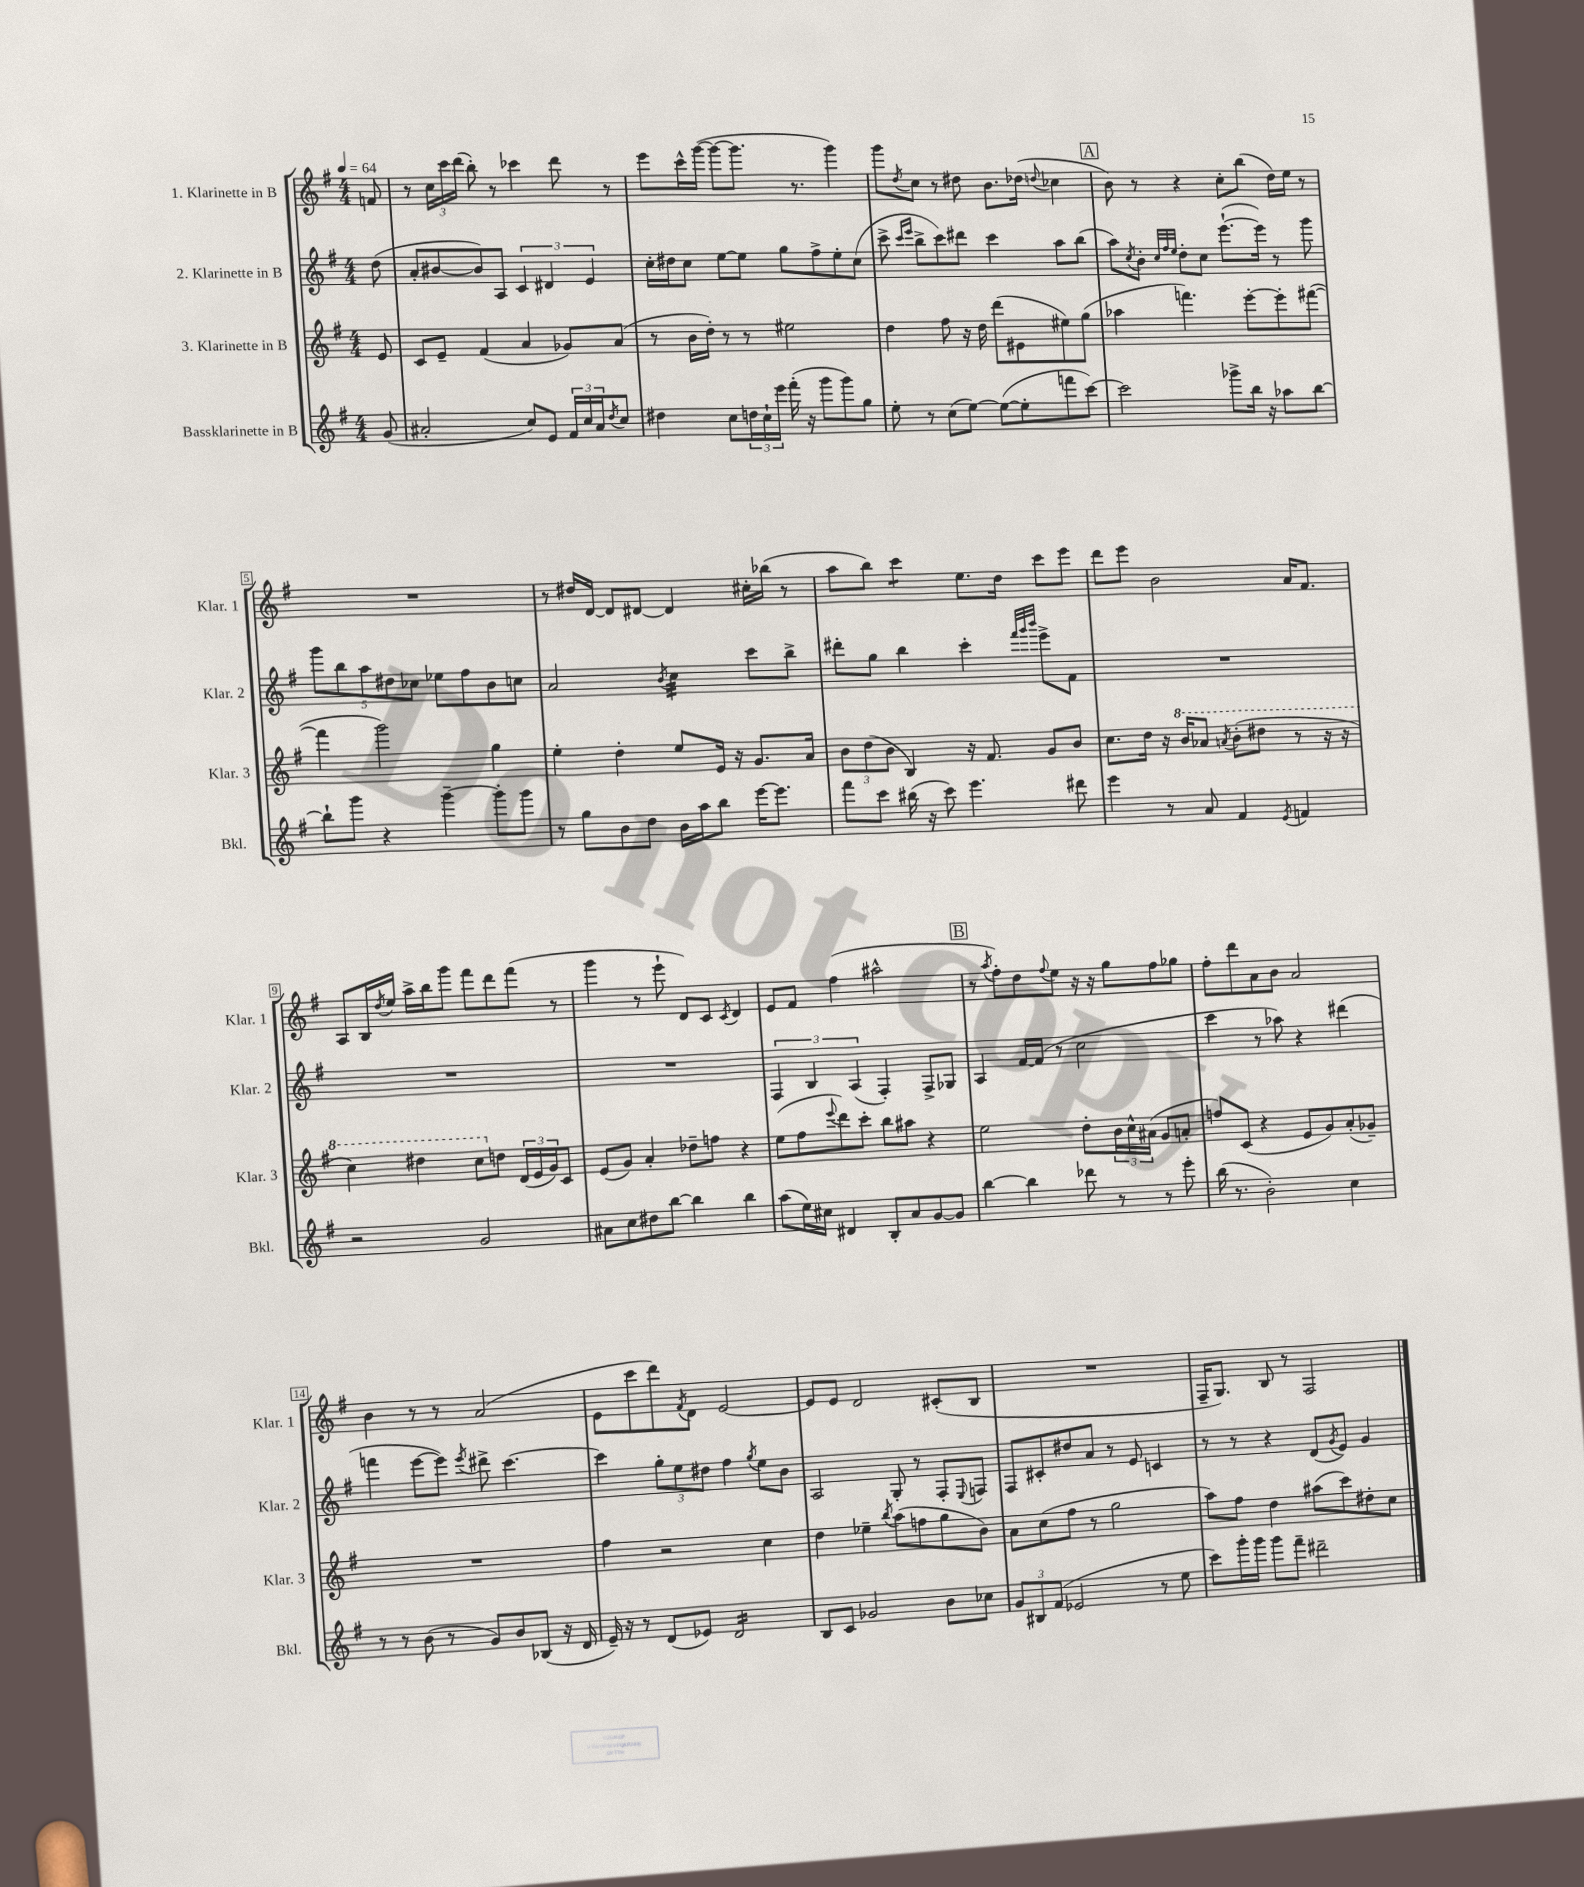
<<
\new StaffGroup <<
\new Staff = "s0" \with { instrumentName = "1. Klarinette in B" shortInstrumentName = "Klar. 1" } {
    \clef treble \key g \major \numericTimeSignature \time 4/4 \partial 8 \tempo 4 = 64
    f'8 |
    r8 \tuplet 3/2 { c''16 c'''16 d'''16( } b''8-.) r8 ces'''4 d'''8 r8 |
    e'''8 c'''16-^ g'''16~( g'''8~ g'''8. r8. g'''4) |
    g'''8 \acciaccatura { d''8 } c''8 r8 dis''8 b'8. des''16( \appoggiatura { d''8 } ces''4 |
    \mark \markup { \box "A" } b'8) r8 r4 c''8-. b''8( d''16) e''16 r8 |
    R1 |
    r8 dis''16 d'16~ d'8 dis'8~ dis'4 cis''16-. bes''16( r8 |
    a''8 b''8) c'''4:8 e''8. d''16 c'''8 e'''8 |
    d'''8 e'''8 b'2 a'16 fis'8. |
    a8 b16 \acciaccatura { d''8 } e''16 a''16-> b''16 g'''8 fis'''8 d'''8 fis'''8( r8 |
    g'''4 r8 e'''8-! d'8) c'8 \acciaccatura { c'8 } d'4 |
    e'8 fis'8 fis''4( ais''2-^ |
    \mark \markup { \box "B" } r8 \acciaccatura { a''8 } fis''8-.) d''8 \appoggiatura { fis''8 } e''8 r16 r16 g''8 fis''8 ges''8 |
    fis''8-. d'''8 a'8 b'8 a'2 |
    b'4 r8 r8 a'2( |
    e'8 c'''8 d'''8) \acciaccatura { fis'8 } d'8 e'2~ |
    e'8 e'8 d'2 cis'8-.( b8 |
    R1 |
    fis16-- g8.) b8 r8 fis2 \bar "|." |
}
\new Staff = "s1" \with { instrumentName = "2. Klarinette in B" shortInstrumentName = "Klar. 2" } {
    \clef treble \key g \major \numericTimeSignature \time 4/4 \partial 8
    d''8( |
    a'8-. bis'8~ bis'8) a8 \tuplet 3/2 { c'4 dis'4 e'4 } |
    c''16-. dis''16 c''8 e''8~ e''8 g''8 fis''8-> e''8-. c''8( |
    c'''8-> \grace { c'''16 e'''16 } b''8-> c'''8) dis'''8 c'''4 a''8 b''8( |
    \mark \markup { \box "A" } a''8) \acciaccatura { c''8 } b'8-. \grace { c''32 fis''32 e''32 } d''8-. c''8 e'''8.~-!( e'''16) r8 g'''8 |
    \tuplet 5/4 { g'''8 b''8 a''8 dis''8 ces''8 } ees''8 fis''8 b'8 c''8 |
    a'2 \acciaccatura { b'8 } c''4:32 c'''8 b''8-> |
    dis'''8-. g''8 b''4 c'''4-. \grace { fis'''32 g'''32 b'''32 } e'''8-> fis'8 |
    R1 |
    R1 |
    R1 |
    \tuplet 3/2 { fis4 b4 a4( } fis4-.) fis8-> ges8 |
    \mark \markup { \box "B" } a4 fis'16~ fis'16( r8 c''2 |
    c'''4 r8 aes''8) r4 dis'''4( |
    f'''4 e'''8~ e'''8) \acciaccatura { e'''8 } dis'''8-> c'''4.~ |
    c'''4 \tuplet 3/2 { g''8-. e''8 dis''8 } fis''4 \acciaccatura { g''8 } e''8 b'8 |
    a2 g8-. r8 fis8-. \appoggiatura { e8 } f8 |
    fis8 cis'8-. dis''8 a'8 r8 e'8 c'4 |
    r8 r8 r4 d'8( \acciaccatura { g'8 } e'8) g'4 \bar "|." |
}
\new Staff = "s2" \with { instrumentName = "3. Klarinette in B" shortInstrumentName = "Klar. 3" } {
    \clef treble \key g \major \numericTimeSignature \time 4/4 \partial 8
    e'8 |
    c'8 e'8-- fis'4( a'4 ges'8) a'8( |
    r8 b'16 d''16-.) r8 r8 eis''2 |
    d''4 fis''8 r16 d''16 d'''8( eis'8 eis''8) g''8( |
    \mark \markup { \box "A" } aes''4 f'''4.) e'''8~-. e'''8-. fis'''8~( |
    fis'''4 g'''2) g''4 |
    e''4-. d''4-. e''8 e'16 r16 g'8. a'16 |
    \tuplet 3/2 { b'8 d''8( b'8 } b4) r16 fis'8. g'8 b'8 |
    c''8. d''16 r16 \ottava #1 b''16 aes''8 \acciaccatura { a''8 } b''8-.( dis'''8 r8 r16 r16 |
    c'''4) dis'''4 c'''8 \ottava #0 d''!8 \tuplet 3/2 { d'16( e'16 g'16) } c'8 |
    e'8( g'8) a'4-. des''8-- f''8 r4 |
    e''8( fis''8 \appoggiatura { e'''8 } d'''8) c'''8-. b''8 ais''8 r4 |
    \mark \markup { \box "B" } e''2 d''8-. \tuplet 3/2 { b'16 c''16-^ ais'16( } g'8 a'8-. |
    f''8) c'8( r4 e'8 g'8) a'8-.( ges'8--) |
    R1 |
    fis''4 r2 c''4 |
    d''4 ees''4-- \acciaccatura { b''8 } a''8( f''8 g''8 b'8) |
    a'8 c''8( fis''8 r8 g''2 |
    a''8) fis''8 d''4 ais''8( c'''8) dis''8-. c''8 \bar "|." |
}
\new Staff = "s3" \with { instrumentName = "Bassklarinette in B" shortInstrumentName = "Bkl." } {
    \clef treble \key g \major \numericTimeSignature \time 4/4 \partial 8
    g'8( |
    ais'2-. c''8) e'8 \tuplet 3/2 { fis'16 c''16 ais'16 } \acciaccatura { d''8 } c''8 |
    dis''4 c''8 \tuplet 3/2 { d''16 c''16-! e'''16 } fis'''16-.( r16 g'''8 g'''8) g''8 |
    e''8-. r8 c''8( e''8~) e''8~( e''8-. f'''8 c'''8~) |
    \mark \markup { \box "A" } c'''2 ges'''8-> b''16 r16 aes''8 b''8~ |
    b''8-! g'''8 r4 g'''4~-- g'''8-. g'''8 |
    r8 g''8 b'8 d''8 b'16 a''16 b''8 e'''16~ e'''8. |
    fis'''8 c'''8 bis''16( r16 c'''8) e'''4. dis'''8 |
    e'''4 r8 a'8 fis'4 \acciaccatura { e'8 } f'4 |
    r2 g'2 |
    ais'8 c''8 dis''8 b''8~ b''4 b''4 |
    a''8( e''16) cis''16 dis'4 b8-. a'8 g'8~ g'8 |
    \mark \markup { \box "B" } b''4~ b''4 des'''8 r8 r8 e'''8-. |
    b''16( r8. b'2-.) c''4 |
    r8 r8 b'8( r8 g'8) b'8 bes8( r16 d'16 |
    e'16--) r16 r8 d'8( ees'8) d'2:16 |
    b8 c'8 ges'2 b'8 ces''8 |
    \tuplet 3/2 { g'8 bis8 fis'8( } ees'2 r8 e''8 |
    c'''8) g'''16-. g'''16 g'''8 fis'''8-- dis'''2-- \bar "|." |
}
>>
>>
\layout { \context { \Score \override BarNumber.stencil = #(make-stencil-boxer 0.1 0.3 ly:text-interface::print) } }
